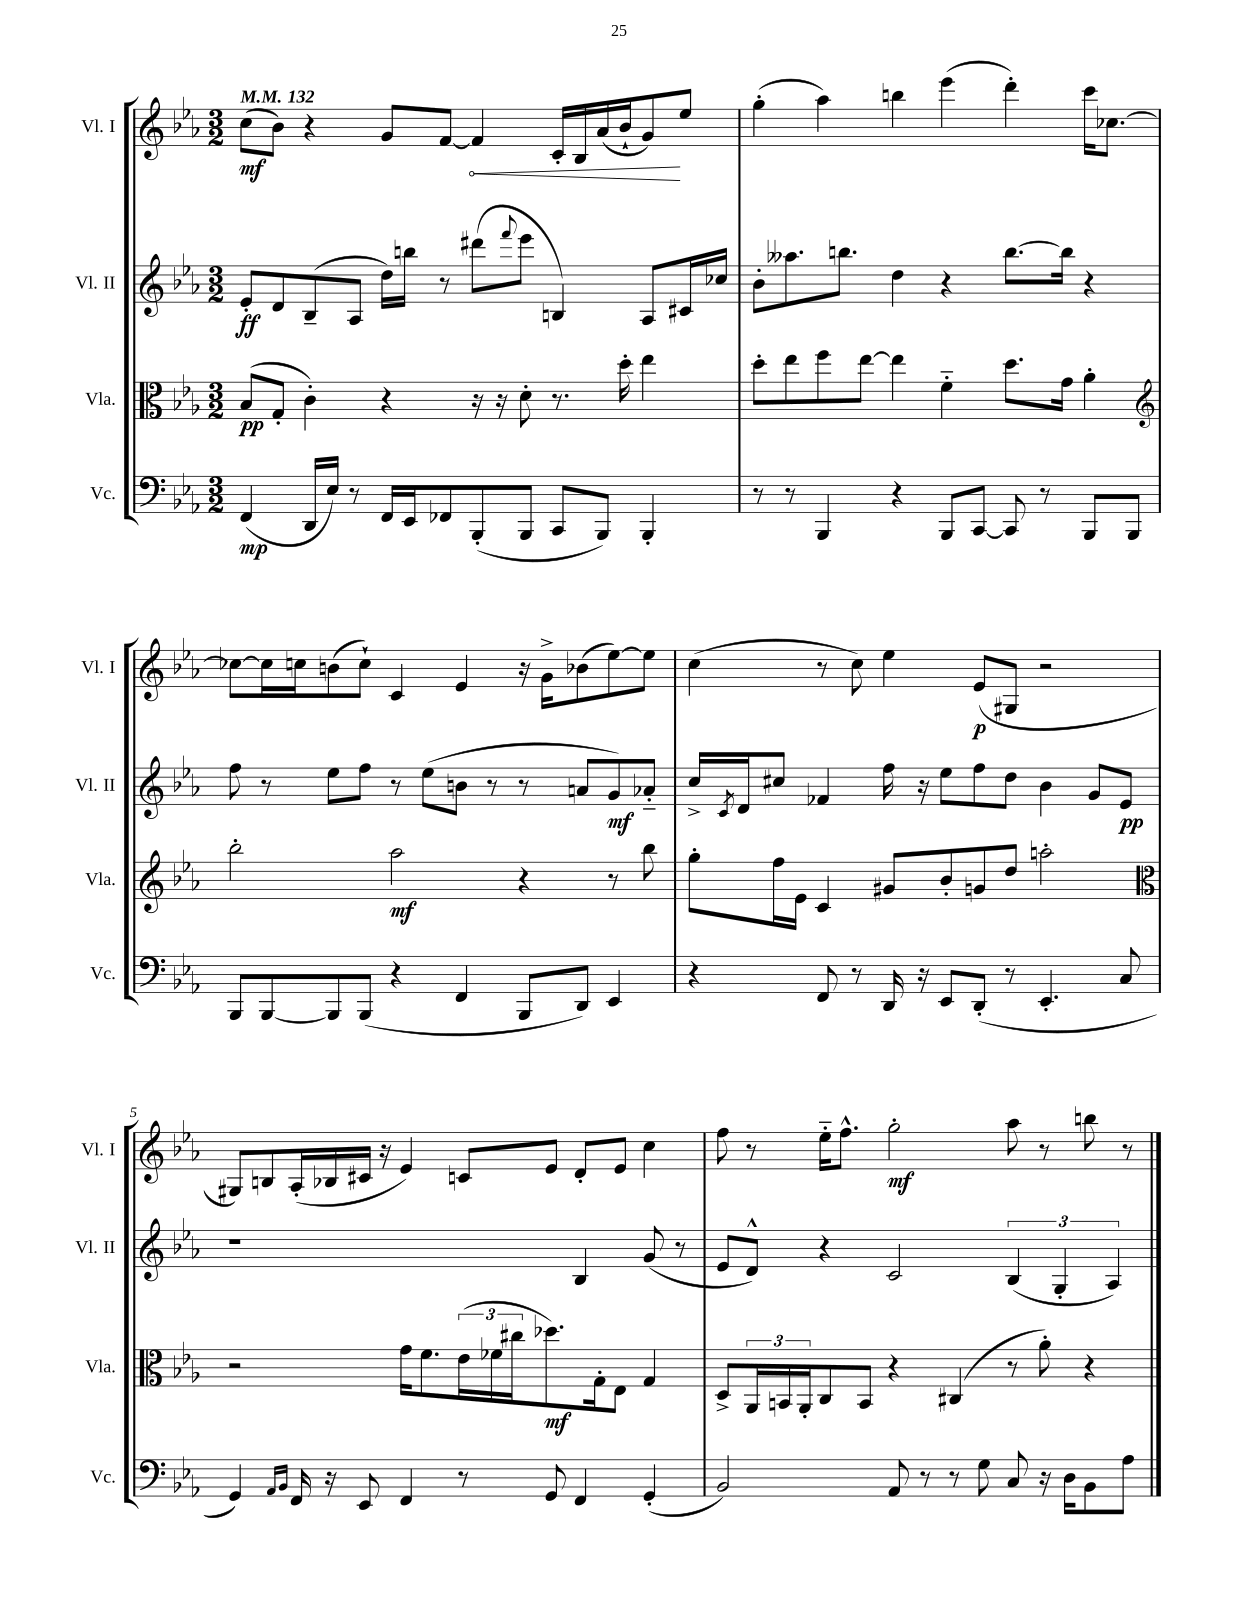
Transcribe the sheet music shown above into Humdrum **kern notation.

**kern	**kern	**kern	**kern
*staff4	*staff3	*staff2	*staff1
*clefF4	*clefC3	*clefG2	*clefG2
*k[b-e-a-]	*k[b-e-a-]	*k[b-e-a-]	*k[b-e-a-]
*M3/2	*M3/2	*M3/2	*M3/2
*MM132	*MM132	*MM132	*MM132
(4FF	(8B-	8e-'	(8cc
.	8G'	8d	8b-)
16DD	4c')	(8B-~	4r
16E-)	.	.	.
8r	.	8A-	.
16FF	4r	16dd)	8g
16EE-	.	16bb	.
8FF-	.	8r	[8f
(8BBB-'	16r	(8ddd#	4f]
.	16r	.	.
.	.	8qqfff	.
8BBB-	8d'	8eee-	.
8CC	8.r	4B)	16c'
.	.	.	16B-
8BBB-)	.	.	(16a-
.	16dd'	.	16b-`
4BBB-'	4ee-	8A-	8g)
.	.	16c#	8ee-
.	.	16cc-	.
=	=	=	=
8r	8dd'	8b-'	(4gg'
8r	8ee-	8.aa--	.
4BBB-	8ff	.	4aa-)
.	.	8.bb	.
.	[8ee-	.	.
4r	4ee-]	4dd	4bb
8BBB-	4f'~	4r	(4eee-
[8CC	.	.	.
8CC]	8.dd	[8.bb	4ddd')
8r	.	.	.
.	16g	16bb]	.
8BBB-	4a-'	4r	16ccc
.	.	.	[8.cc-
8BBB-	.	.	.
=	=	=	=
*	*clefG2	*	*
8BBB-	2bb-'	8ff	8cc-_
[8BBB-	.	8r	16cc-]
.	.	.	16cc
8BBB-]	.	8ee-	(8b
(8BBB-	.	8ff	8cc`)
4r	2aa-	8r	4c
.	.	(8ee-	.
4FF	.	8b	4e-
.	.	8r	.
8BBB-	4r	8r	16r
.	.	.	16g^
8DD)	.	8a	(8b-
4EE-	8r	8g)	[8ee-)
.	8bb-	8a-'~	8ee-]
=	=	=	=
4r	8gg'	16cc^	(4cc
.	.	8qc	.
.	.	16d	.
.	16ff	8cc#	.
.	16e-	.	.
8FF	4c	4f-	8r
8r	.	.	8cc)
16DD	8g#	16ff	4ee-
16r	.	16r	.
8EE-	8b-'	8ee-	.
(8DD'	8g	8ff	(8e-
8r	8dd	8dd	8G#
4.EE-'	2aa'	4b-	2r
.	.	8g	.
8C	.	8e-	.
=	=	=	=
*	*clefC3	*	*
4GG)	2r	1r	8G#)
.	.	.	8B
16qqAA-	.	.	.
16qqBB-	.	.	.
16FF	.	.	(16A-'
16r	.	.	16B-
8EE-	.	.	16c#
.	.	.	16r
4FF	16g	.	4e-)
.	8.f	.	.
8r	(24e-	.	8c
.	24f-	.	.
.	24cc#	.	.
8GG	8.dd-)	.	8e-
4FF	.	4B-	8d'
.	16G'	.	.
.	8E-	.	8e-
(4GG'	4G	(8g	4cc
.	.	8r	.
=	=	=	=
2BB-)	8D^	8e-	8ff
.	24AA-	8d^^)	8r
.	24BB	.	.
.	24AA-'	.	.
.	8C	4r	16ee-'~
.	.	.	8.ff^^
.	8BB	.	.
8AA-	4r	2c	2gg'
8r	.	.	.
8r	(4C#	.	.
8G	.	.	.
8C	8r	(6B-	8aa-
16r	8a-')	.	8r
.	.	6G'	.
16D	.	.	.
8BB-	4r	.	8bb
.	.	6A-)	.
8A-	.	.	8r
==	==	==	==
*-	*-	*-	*-
